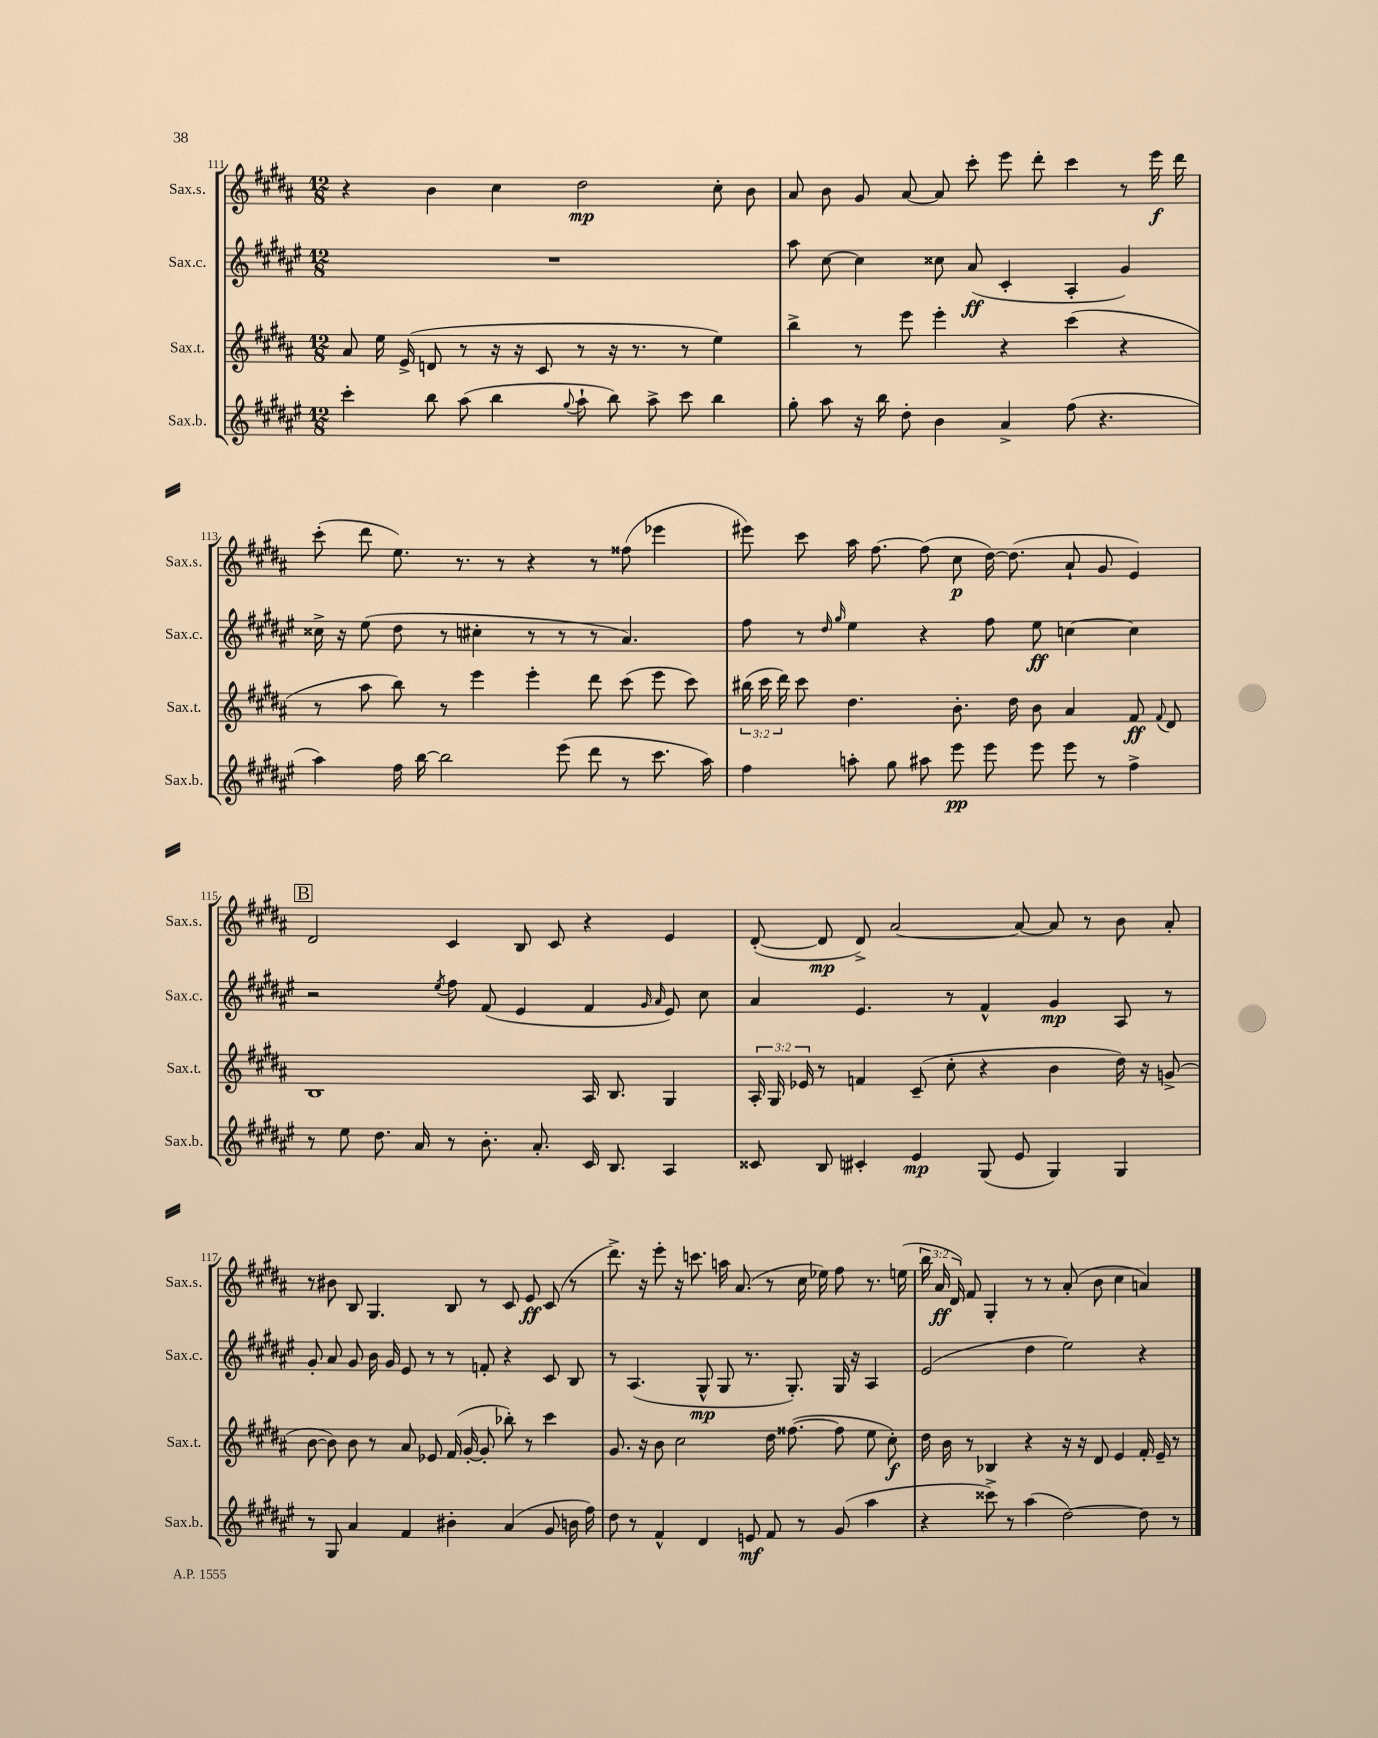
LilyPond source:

<<
\new StaffGroup <<
\new Staff = "s0" \with { instrumentName = "Sax.s." shortInstrumentName = "Sax.s." } {
    \clef treble \key b \major \numericTimeSignature \time 12/8 \override Staff.TupletNumber.text = #tuplet-number::calc-fraction-text
    \autoBeamOff r4 b'4 cis''4 dis''2\mp cis''8-. b'8 |
    ais'8 b'8 gis'8 ais'8~ ais'8 cis'''8-. e'''8 dis'''8-. cis'''4 r8 e'''16\f dis'''16 |
    cis'''8-.( dis'''8 e''8.) r8. r8 r4 r8 fisis''8( ees'''4 |
    eis'''8) cis'''8 ais''16 fis''8.~ fis''8( cis''8\p dis''16~) dis''8.( ais'8-! gis'8 e'4) |
    \mark \markup { \box "B" } dis'2 cis'4 b8 cis'8 r4 e'4 |
    dis'8~-.( dis'8\mp dis'8->) ais'2~ ais'8~ ais'8 r8 b'8 ais'8-. |
    r8 bis'8 b8 gis4. b8 r8 cis'8 e'8\ff cis'8( r8 |
    dis'''8.->) r16 e'''8-. r16 c'''8. a''16 ais'8.( r8 cis''16 ees''16) fis''8 r8. e''16( |
    \tuplet 3/2 { b''16 ais'16\ff dis'16) } fis'8 gis4-. r8 r8 ais'8-.( b'8 cis''4 a'4) \bar "|." |
}
\new Staff = "s1" \with { instrumentName = "Sax.c." shortInstrumentName = "Sax.c." } {
    \clef treble \key fis \major \numericTimeSignature \time 12/8
    \autoBeamOff R1. |
    ais''8 cis''8~ cis''4 cisis''8 ais'8\ff( cis'4-. ais4-. gis'4) |
    cisis''16-> r16 eis''8( dis''8 r8 cis''4-. r8 r8 r8 ais'4.) |
    fis''8 r8 \grace { dis''16 gis''16 } eis''4 r4 fis''8 eis''8\ff c''4~ c''4 |
    \mark \markup { \box "B" } r2 \acciaccatura { eis''8 } fis''8 fis'8( eis'4 fis'4 \grace { gis'16 ais'16 } eis'8) cis''8 |
    ais'4 eis'4. r8 fis'4-^ gis'4\mp ais8 r8 |
    gis'8-. ais'8 gis'8 b'16 gis'16 eis'8 r8 r8 f'8-. r4 cis'8 b8 |
    r8 ais4.( gis8-^\mp gis8 r8. gis8.-.) gis16 r16 ais4 |
    eis'2( dis''4 eis''2) r4 \bar "|." |
}
\new Staff = "s2" \with { instrumentName = "Sax.t." shortInstrumentName = "Sax.t." } {
    \clef treble \key b \major \numericTimeSignature \time 12/8 \override Staff.TupletNumber.text = #tuplet-number::calc-fraction-text
    \autoBeamOff ais'8 e''16 e'16->( d'8 r8 r16 r16 cis'8 r8 r16 r8. r8 e''4) |
    b''4-> r8 e'''8 e'''4-. r4 cis'''4( r4 |
    r8 ais''8 b''8) r8 e'''4 e'''4-. dis'''8 cis'''8( e'''8 cis'''8) |
    \tuplet 3/2 { bis''16( cis'''16 dis'''16) } cis'''8 dis''4. b'8.-. dis''16 b'8 ais'4 fis'8\ff \appoggiatura { fis'8 } dis'8 |
    \mark \markup { \box "B" } b1 ais16 b8. gis4 |
    \tuplet 3/2 { ais16-. gis16 ees'16 } r8 f'4 cis'8--( cis''8-. r4 b'4 dis''16) r16 g'8->( |
    b'8~ b'8) b'8 r8 ais'8 ees'8 fis'16( gis'16~-. gis'8-. bes''8-.) r8 cis'''4 |
    gis'8. r16 b'8 cis''2 dis''16 fisis''8.~( fisis''8 e''8 cis''8-.\f) |
    dis''16 b'16 r8 bes4 r4 r16 r16 dis'8 e'4 fis'16-. e'16-- r8 \bar "|." |
}
\new Staff = "s3" \with { instrumentName = "Sax.b." shortInstrumentName = "Sax.b." } {
    \clef treble \key fis \major \numericTimeSignature \time 12/8
    \autoBeamOff cis'''4-. b''8 ais''8( b''4 \appoggiatura { gis''8 } ais''8-! b''8) ais''8-> cis'''8 b''4 |
    gis''8-. ais''8 r16 b''16 dis''8-. b'4 ais'4-> fis''8( r4. |
    ais''4) fis''16 b''16~ b''2 eis'''8( dis'''8 r8 cis'''8. ais''16) |
    fis''4 a''8-. gis''8 ais''8 eis'''8\pp eis'''8 eis'''8 eis'''8 r8 fis''4-> |
    \mark \markup { \box "B" } r8 eis''8 dis''8. ais'16 r8 b'8.-. ais'8.-. cis'16 b8. ais4 |
    cisis'8 b8 cis'4-. eis'4\mp gis8( eis'8 gis4) gis4 |
    r8 gis8 ais'4 fis'4 bis'4-. ais'4( gis'8 b'16 fis''16) |
    dis''8 r8 fis'4-^ dis'4 e'8\mf fis'8 r8 gis'8( ais''4 |
    r4 cisis'''8->) r8 ais''4( dis''2~) dis''8 r8 \bar "|." |
}
>>
>>
\layout { \context { \Score currentBarNumber = #111 } }
